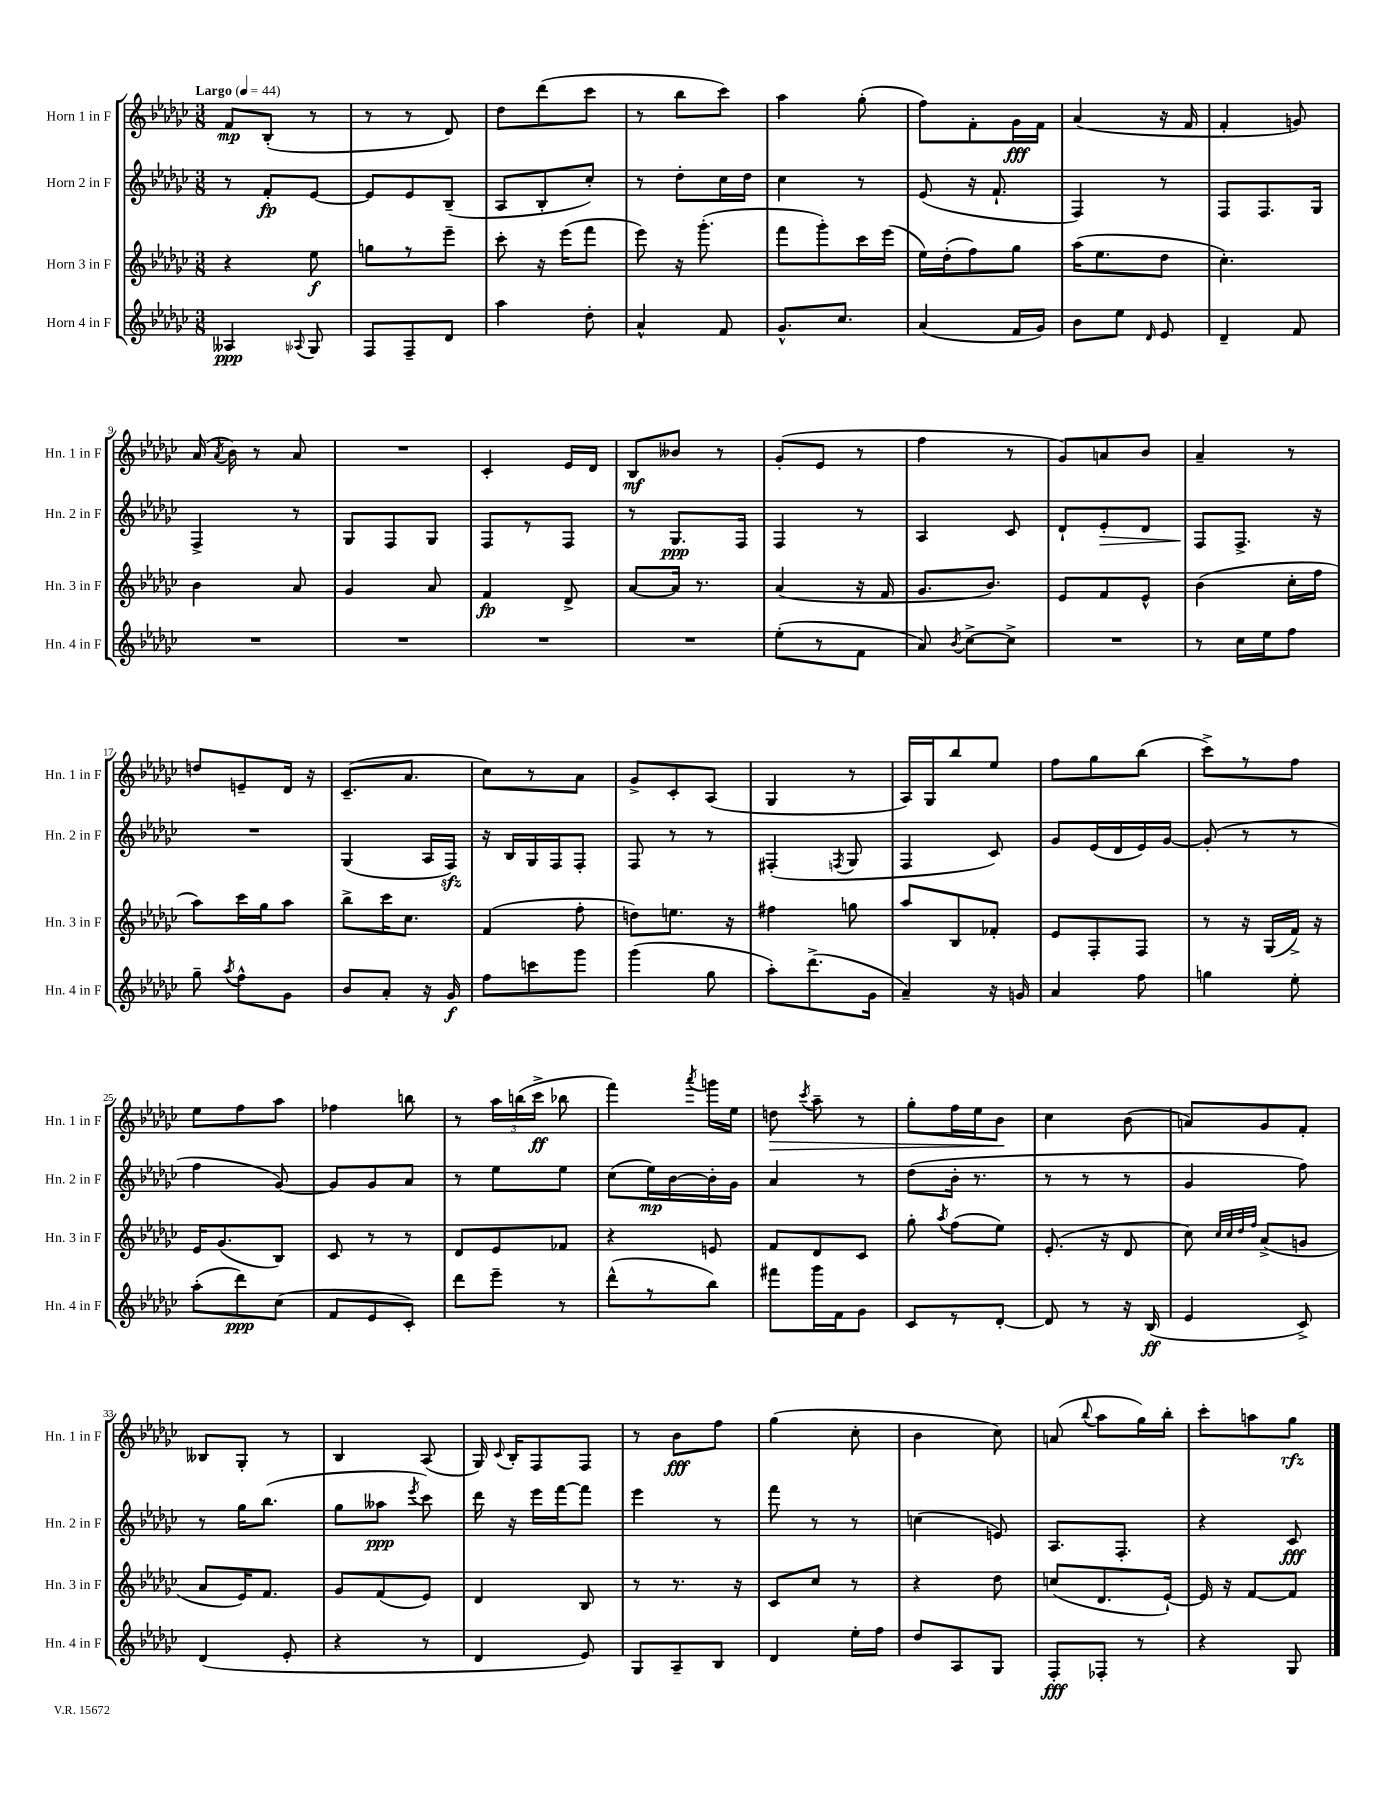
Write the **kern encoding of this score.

**kern	**dynam	**kern	**dynam	**kern	**dynam	**kern	**dynam
*part4	*part4	*part3	*part3	*part2	*part2	*part1	*part1
*staff4	*staff4	*staff3	*staff3	*staff2	*staff2	*staff1	*staff1
*I"Horn 4 in F	*	*I"Horn 3 in F	*	*I"Horn 2 in F	*	*I"Horn 1 in F	*
*I'Hn. 4 in F	*	*I'Hn. 3 in F	*	*I'Hn. 2 in F	*	*I'Hn. 1 in F	*
*clefG2	*	*clefG2	*	*clefG2	*	*clefG2	*
*k[b-e-a-d-g-c-]	*	*k[b-e-a-d-g-c-]	*	*k[b-e-a-d-g-c-]	*	*k[b-e-a-d-g-c-]	*
*M3/8	*	*M3/8	*	*M3/8	*	*M3/8	*
*MM44	*	*MM44	*	*MM44	*	*MM44	*
=1	=1	=1	=1	=1	=1	=1	=1
!	!	!	!	!	!	!LO:TX:a:B:t=Largo	!
4A--X/	ppp	4r	.	8r	.	8f/L	mp
.	.	.	.	8f'/L	fp	(8B-'/J	.
8qqA-X/	.	.	.	.	.	.	.
8G-/	.	8ee-\	f	[8e-/J	.	8r	.
=2	=2	=2	=2	=2	=2	=2	=2
8F/L	.	8ggn\L	.	8e-/L]	.	8r	.
8F~/	.	8r	.	8e-/	.	8r	.
8d-/J	.	8eee-~\J	.	(8B-~/J	.	8d-/)	.
=3	=3	=3	=3	=3	=3	=3	=3
4aa-\	.	8ccc-'\	.	8A-/L	.	8dd-\L	.
.	.	16r	.	8B-'/	.	(8ddd-\	.
.	.	(16eee-\KL	.	.	.	.	.
8dd-'\	.	8fff\J	.	8cc-'/J)	.	8ccc-\J	.
=4	=4	=4	=4	=4	=4	=4	=4
4a-^^/	.	8eee-\)	.	8r	.	8r	.
.	.	16r	.	8dd-'\L	.	8bb-\L	.
.	.	(8.ggg-'\	.	.	.	.	.
8f/	.	.	.	16cc-\L	.	8ccc-\J)	.
.	.	.	.	16dd-\JJ	.	.	.
=5	=5	=5	=5	=5	=5	=5	=5
8.g-^^/L	.	8fff\L	.	4cc-\	.	4aa-\	.
.	.	8ggg-'\)	.	.	.	.	.
8.cc-/J	.	.	.	.	.	.	.
.	.	16ccc-\L	.	8r	.	(8gg-'\	.
.	.	(16eee-\JJ	.	.	.	.	.
=6	=6	=6	=6	=6	=6	=6	=6
(4a-/	.	16ee-\LL)	.	(8e-/	.	8ff\L)	.
.	.	(16dd-'\J	.	.	.	.	.
.	.	8ff\)	.	16r	.	8f'\	.
.	.	.	.	8.f`/	.	.	.
16f/LL	.	8gg-\J	.	.	.	16g-\L	fff
16g-/JJ)	.	.	.	.	.	16f\JJ	.
=7	=7	=7	=7	=7	=7	=7	=7
8b-\L	.	(16aa-\KL	.	4F/)	.	(4a-/	.
.	.	8.ee-\	.	.	.	.	.
8ee-\J	.	.	.	.	.	.	.
16qqd-/	.	.	.	.	.	.	.
8e-/	.	8dd-\J	.	8r	.	16r	.
.	.	.	.	.	.	16f/	.
=8	=8	=8	=8	=8	=8	=8	=8
4d-~/	.	4.cc-'\)	.	8F/L	.	4f'/	.
.	.	.	.	8.F/	.	.	.
8f/	.	.	.	.	.	8gn/)	.
.	.	.	.	16G-/Jk	.	.	.
!!LO:LB:g=z
=9	=9	=9	=9	=9	=9	=9	=9
4.r	.	4b-\	.	4F^/	.	(16a-/	.
.	.	.	.	.	.	8qa-/	.
.	.	.	.	.	.	16b-\)	.
.	.	.	.	.	.	8r	.
.	.	8a-/	.	8r	.	8a-/	.
=10	=10	=10	=10	=10	=10	=10	=10
4.r	.	4g-/	.	8G-/L	.	4.r	.
.	.	.	.	8F/	.	.	.
.	.	8a-/	.	8G-/J	.	.	.
=11	=11	=11	=11	=11	=11	=11	=11
4.r	.	4f/	fp	8F/L	.	4c-'/	.
.	.	.	.	8r	.	.	.
.	.	8d-^/	.	8F/J	.	16e-/LL	.
.	.	.	.	.	.	16d-/JJ	.
=12	=12	=12	=12	=12	=12	=12	=12
4.r	.	[8a-/L	.	8r	.	8B-/L	mf
.	.	16a-/Jk]	.	8.G-/L	ppp	8b--X/J	.
.	.	8.r	.	.	.	.	.
.	.	.	.	.	.	8r	.
.	.	.	.	16F/Jk	.	.	.
=13	=13	=13	=13	=13	=13	=13	=13
(8ee-'\L	.	(4a-/	.	4F/	.	(8g-'/L	.
8r	.	.	.	.	.	8e-/J	.
8f\J	.	16r	.	8r	.	8r	.
.	.	16f/	.	.	.	.	.
=14	=14	=14	=14	=14	=14	=14	=14
8a-/)	.	8.g-/L	.	4A-/	.	4ff\	.
8qb-/	.	.	.	.	.	.	.
[8cc-^\L	.	.	.	.	.	.	.
.	.	8.b-/J)	.	.	.	.	.
8cc-^\J]	.	.	.	8c-/	.	8r	.
=15	=15	=15	=15	=15	=15	=15	=15
4.r	.	8e-/L	.	8d-`/L	.	8g-/L)	.
!	!	!	!	!	!LO:HP:b	!	!
.	.	8f/	.	8e-'/	>	8an/	.
.	.	8e-^^/J	.	8d-/J	.	8b-/J	.
=16	=16	=16	=16	=16	=16	=16	=16
8r	.	(4b-\	.	8F/L	.	4a-~/	.
16cc-\LL	.	.	.	8.F^/J	]	.	.
16ee-\J	.	.	.	.	.	.	.
8ff\J	.	16cc-'\LL	.	.	.	8r	.
.	.	16ff\JJ	.	16r	.	.	.
!!LO:LB:g=z
=17	=17	=17	=17	=17	=17	=17	=17
8gg-~\	.	8aa-\L)	.	4.r	.	8ddn/L	.
8qaa-/	.	.	.	.	.	.	.
8ff^^\L	.	16ccc-\L	.	.	.	8en~/	.
.	.	16gg-\J	.	.	.	.	.
8g-\J	.	8aa-\J	.	.	.	16d-/Jk	.
.	.	.	.	.	.	16r	.
=18	=18	=18	=18	=18	=18	=18	=18
8b-/L	.	8bb-^\L	.	(4G-/	.	(8.c-~/L	.
8a-'/J	.	16ccc-\K	.	.	.	.	.
.	.	8.cc-\J	.	.	.	8.a-/J	.
16r	.	.	.	16A-/LL	.	.	.
16g-/	f	.	.	16Fzz/JJ)	.	.	.
=19	=19	=19	=19	=19	=19	=19	=19
8ff\L	.	(4f/	.	16r	.	8cc-\L)	.
.	.	.	.	16B-/LL	.	.	.
8cccn\	.	.	.	16G-/	.	8r	.
.	.	.	.	16F/J	.	.	.
8ggg-\J	.	8ff'\	.	8F'/J	.	8a-\J	.
=20	=20	=20	=20	=20	=20	=20	=20
(4ggg-\	.	8ddn\L)	.	8F/	.	8g-^/L	.
.	.	8.een\J	.	8r	.	8c-'/	.
8gg-\	.	.	.	8r	.	(8A-/J	.
.	.	16r	.	.	.	.	.
=21	=21	=21	=21	=21	=21	=21	=21
8aa-'\L)	.	4ff#X\	.	(4F#X'/	.	4G-/	.
(8.ddd-^\	.	.	.	.	.	.	.
.	.	.	.	8qFn/	.	.	.
.	.	8ggn\	.	8G-/	.	8r	.
16g-\Jk	.	.	.	.	.	.	.
=22	=22	=22	=22	=22	=22	=22	=22
4a-~/)	.	8aa-/L	.	4F/	.	16A-/LL)	.
.	.	.	.	.	.	16G-/J	.
.	.	8B-/	.	.	.	8bb-/	.
16r	.	8f-X'/J	.	8c-/)	.	8ee-/J	.
16gn/	.	.	.	.	.	.	.
=23	=23	=23	=23	=23	=23	=23	=23
4a-/	.	8e-/L	.	8g-/L	.	8ff\L	.
.	.	8F'/	.	(16e-/L	.	8gg-\	.
.	.	.	.	16d-/	.	.	.
8ff\	.	8F/J	.	16e-/)	.	(8bb-\J	.
.	.	.	.	[16g-/JJ	.	.	.
=24	=24	=24	=24	=24	=24	=24	=24
4ggn\	.	8r	.	(8g-'/]	.	8ccc-^\L)	.
.	.	16r	.	8r	.	8r	.
.	.	(16G-/LL	.	.	.	.	.
8ee-'\	.	16f^/JJ)	.	8r	.	8ff\J	.
.	.	16r	.	.	.	.	.
!!LO:LB:g=z
=25	=25	=25	=25	=25	=25	=25	=25
(8aa-'\L	.	16e-/KL	.	4ff\	.	8ee-\L	.
.	.	(8.g-/	.	.	.	.	.
8ddd-\)	ppp	.	.	.	.	8ff\	.
(8cc-\J	.	8B-/J)	.	[8g-/)	.	8aa-\J	.
=26	=26	=26	=26	=26	=26	=26	=26
8f/L	.	8c-/	.	8g-/L]	.	4ff-X\	.
8e-/	.	8r	.	8g-/	.	.	.
8c-'/J)	.	8r	.	8a-/J	.	8bbn\	.
=27	=27	=27	=27	=27	=27	=27	=27
8ddd-\L	.	8d-/L	.	8r	.	8r	.
8eee-~\J	.	8e-/	.	8ee-\L	.	24aa-\LL	.
.	.	.	.	.	.	(24bbn\	.
.	.	.	.	.	.	24ccc-^\JJ	ff
8r	.	8f-X/J	.	8ee-\J	.	8bb-X\	.
=28	=28	=28	=28	=28	=28	=28	=28
(8ddd-^^\L	.	4r	.	(8cc-\L	.	4fff\)	.
8r	.	.	.	16ee-\L)	mp	.	.
.	.	.	.	[16b-\	.	.	.
.	.	.	.	.	.	8qaaa-/	.
8bb-\J)	.	8en/	.	16b-'\]	.	16gggn\LL	.
.	.	.	.	16g-\JJ	.	16ee-\JJ	.
=29	=29	=29	=29	=29	=29	=29	=29
!	!	!	!	!	!	!	!LO:HP:b
8fff#X\L	.	8f/L	.	4a-/	.	8ddn\	>
.	.	.	.	.	.	8qccc-/	.
16ggg-\L	.	8d-/	.	.	.	8aa-~\	.
16f\J	.	.	.	.	.	.	.
8g-\J	.	8c-/J	.	8r	.	8r	.
=30	=30	=30	=30	=30	=30	=30	=30
8c-/L	.	8gg-'\	.	(8dd-\L	.	8gg-'\L	.
.	.	8qaa-/	.	.	.	.	.
8r	.	(8ff\L	.	16b-'\Jk	.	16ff\L	.
.	.	.	.	8.r	.	16ee-\J	.
[8d-'/J	.	8ee-\J)	.	.	.	8b-\J	.
.	.	.	.	.	.	.	]
=31	=31	=31	=31	=31	=31	=31	=31
8d-/]	.	(8.e-'/	.	8r	.	4cc-\	.
8r	.	.	.	8r	.	.	.
.	.	16r	.	.	.	.	.
16r	.	8d-/	.	8r	.	(8b-\	.
(16B-/	ff	.	.	.	.	.	.
=32	=32	=32	=32	=32	=32	=32	=32
4e-/	.	8cc-\)	.	4g-/	.	8an/L)	.
.	.	32qqcc-/LLL	.	.	.	.	.
.	.	32qqcc-/	.	.	.	.	.
.	.	32qqdd-/	.	.	.	.	.
.	.	32qqff/JJJ	.	.	.	.	.
.	.	(8a-^/L	.	.	.	8g-/	.
8c-^/)	.	8gn/J	.	8ff\)	.	8f'/J	.
!!LO:LB:g=z
=33	=33	=33	=33	=33	=33	=33	=33
(4d-/	.	8a-/L	.	8r	.	8B--X/L	.
.	.	16e-/K)	.	16gg-\KL	.	8G-'/J	.
.	.	8.f/J	.	(8.bb-\J	.	.	.
8e-'/	.	.	.	.	.	8r	.
=34	=34	=34	=34	=34	=34	=34	=34
4r	.	8g-/L	.	8gg-\L	.	4B-/	.
.	.	(8f/	.	8aa--X\J	ppp	.	.
.	.	.	.	8qeee-/	.	.	.
8r	.	8e-/J)	.	8ccc-\)	.	(8A-/	.
=35	=35	=35	=35	=35	=35	=35	=35
4d-/	.	4d-/	.	16ddd-\	.	16G-/)	.
.	.	.	.	.	.	8qqc-/	.
.	.	.	.	16r	.	16B-'/KL	.
.	.	.	.	16eee-\LL	.	8F/	.
.	.	.	.	[16fff\J	.	.	.
8e-/)	.	8B-/	.	8fff\J]	.	8F/J	.
=36	=36	=36	=36	=36	=36	=36	=36
8G-/L	.	8r	.	4eee-\	.	8r	.
8A-~/	.	8.r	.	.	.	8b-\L	fff
8B-/J	.	.	.	8r	.	8ff\J	.
.	.	16r	.	.	.	.	.
=37	=37	=37	=37	=37	=37	=37	=37
4d-/	.	8c-/L	.	8fff\	.	(4gg-\	.
.	.	8cc-/J	.	8r	.	.	.
16ee-'\LL	.	8r	.	8r	.	8cc-'\	.
16ff\JJ	.	.	.	.	.	.	.
=38	=38	=38	=38	=38	=38	=38	=38
8dd-/L	.	4r	.	(4ccn\	.	4b-\	.
8A-/	.	.	.	.	.	.	.
8G-/J	.	8dd-\	.	8en/)	.	8cc-\)	.
=39	=39	=39	=39	=39	=39	=39	=39
8F'/L	fff	(8ccn/L	.	8.A-/L	.	(8an/	.
.	.	.	.	.	.	8qqbb-/	.
8F-X'/J	.	8.d-/	.	.	.	8aa-\L	.
.	.	.	.	8.F'/J	.	.	.
8r	.	.	.	.	.	16gg-\L)	.
.	.	[16e-`/Jk)	.	.	.	16bb-'\JJ	.
=40	=40	=40	=40	=40	=40	=40	=40
4r	.	16e-/]	.	4r	.	8ccc-'\L	.
.	.	16r	.	.	.	.	.
.	.	[8f/L	.	.	.	8aan\	.
8G-/	.	8f/J]	.	8c-/	fff	8gg-\J	rfz
==	==	==	==	==	==	==	==
*-	*-	*-	*-	*-	*-	*-	*-
